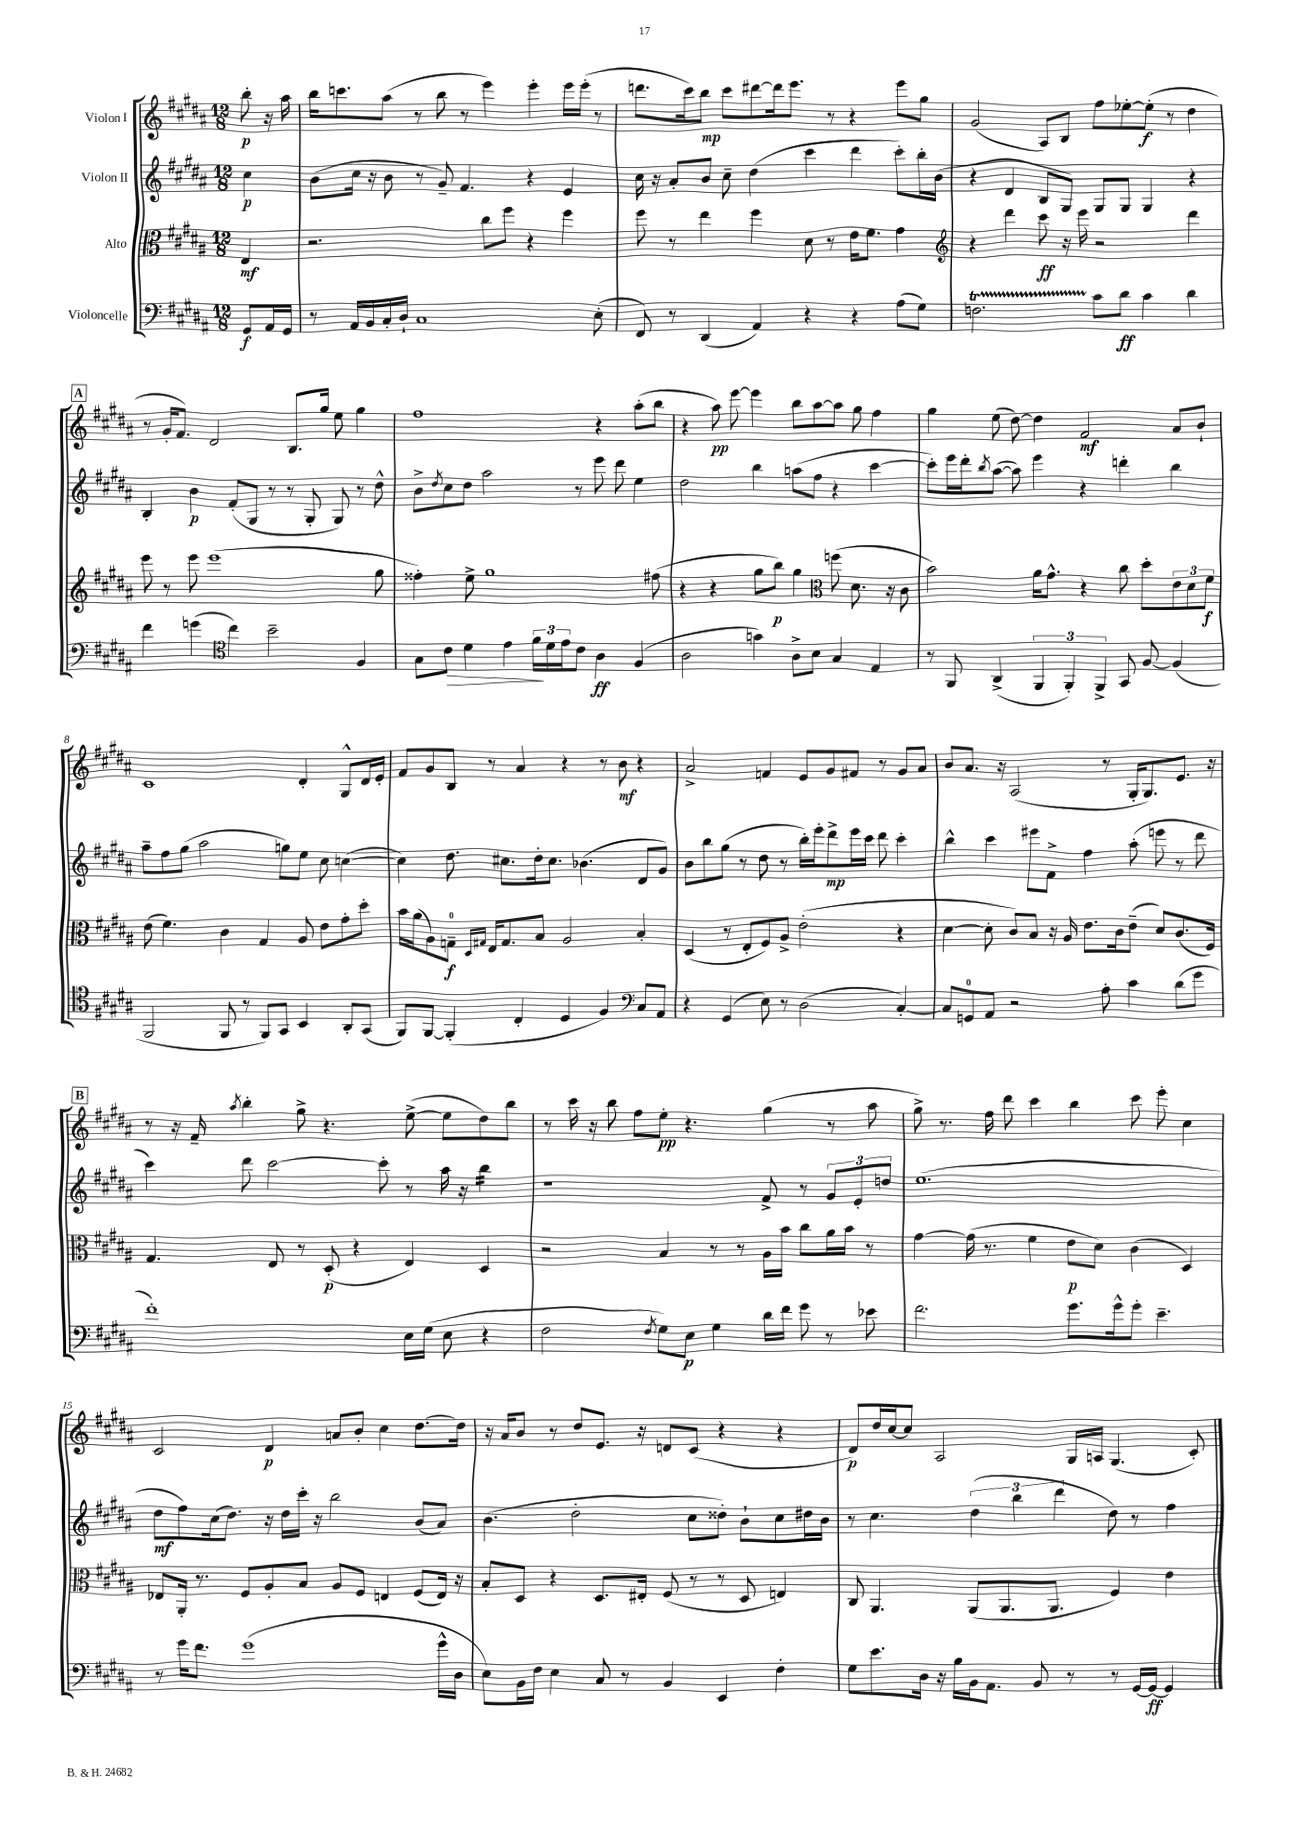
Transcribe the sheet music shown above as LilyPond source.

<<
\new StaffGroup <<
\new Staff = "s0" \with { instrumentName = "Violon I" } {
    \clef treble \key b \major \numericTimeSignature \time 12/8 \partial 4
    b''8-.\p r16 ais''16 |
    b''16 c'''8. ais''8( r8 b''8 r8 e'''4) e'''4-. e'''16 e'''16-.( r8 |
    d'''8. cis'''16) b''8\mp cis'''8 dis'''8~ dis'''16 e'''8. r8 r4 e'''8 gis''8 |
    gis'2( ais8) b8 fis''8 ees''8~-. ees''8-.\f( r8 dis''4 |
    \mark \markup { \box "A" } r8 gis'16-. fis'8.) dis'2 b8. gis''16 e''8 gis''4 |
    fis''1 r4 ais''8-.( b''8 |
    r4 ais''8\pp) e'''8~ e'''4 b''8 ais''8~ ais''8 gis''8 fis''4 |
    gis''4 e''8( dis''8~) dis''4 fis'2\mf ais'8 b'8-! |
    cis'1 dis'4-. gis8-^ dis'16 e'16-. |
    fis'8 gis'8 b8 r8 ais'4 r4 r8 b'8\mf r4 |
    ais'2-> f'4 e'8 gis'8 fis'8 r8 gis'8 ais'8 |
    b'8 ais'8. r16 ais2( r8 gis16-. gis8.) e'8. r16 |
    \mark \markup { \box "B" } r8 r16 fis'16-- \acciaccatura { ais''8 } b''4-. gis''8-> r4. e''8~->( e''8 dis''8) b''8 |
    r8 cis'''16 r16 b''8 fis''8 e''8-.\pp r4. gis''4( r8 ais''8 |
    gis''8->) r8. fis''16 dis'''8 cis'''4 b''4 cis'''8 e'''8-. cis''4 |
    cis'2 dis'4\p a'8 b'8-. cis''4 dis''8.~ dis''16 |
    r16 ais'16 b'8 r8 dis''8 e'8. r16 d'8 cis'8( r4 r4 |
    dis'8\p) dis''16 cis''16~ cis''8 ais2 gis16 a16 gis4.( cis'8-.) \bar "|." |
}
\new Staff = "s1" \with { instrumentName = "Violon II" } {
    \clef treble \key b \major \numericTimeSignature \time 12/8 \partial 4
    cis''4\p |
    b'8( cis''16 r16 b'8 r8 gis'8--) fis'4. r4 e'4 |
    cis''16 r16 ais'8-. b'8 cis''8-- dis''4( cis'''4 dis'''4 cis'''8-.) b''16-. b'16( |
    r4 dis'4 b8 gis8) gis8 gis8 gis4 r4 |
    \mark \markup { \box "A" } b4-. b'4\p fis'8-.( gis8 r8 r8 gis8-. gis8) r8 dis''8-^ |
    b'8-> \acciaccatura { dis''8 } cis''8 dis''8 ais''2 r8 e'''8 dis'''8 e''4 |
    dis''2 b''4 a''8( fis''8 r4 cis'''4~ |
    cis'''8-.) e'''16 dis'''16-. \acciaccatura { b''8 } ais''8~( ais''8) e'''4 r4 d'''4-. b''4 |
    ais''8-- fis''8 gis''8( ais''2 g''8) e''8 cis''8 c''4~( |
    c''4) dis''8. cis''8. dis''16-. cis''8. bes'4.( dis'8 gis'8) |
    b'8 b''8 gis''8( r8 dis''8 r8 b''16-.) e'''16-. dis'''8->\mp e'''16 cis'''16 dis'''8 cis'''4-. |
    b''4-^ cis'''4 eis'''8 fis'8-> fis''4 ais''8-.( e'''8 r8 dis'''8 |
    \mark \markup { \box "B" } cis'''4) dis'''8 cis'''2~ cis'''8-. r8 ais''16 r16 b''4:16 |
    r1 fis'8-> r8 \tuplet 3/2 { gis'8 e'8-. d''8 } |
    e''1.( |
    dis''8\mf fis''8) cis''16( dis''8.) r16 dis''16 cis'''16-. r16 b''2 b'8( ais'8) |
    b'4.( dis''2-. cis''8 disis''8-.) b'8-! cis''8 dis''16 b'16 |
    r8 cis''4. \tuplet 3/2 { dis''4( b''4 dis'''4 } dis''8) r8 fis''4 \bar "|." |
}
\new Staff = "s2" \with { instrumentName = "Alto" } {
    \clef alto \key b \major \numericTimeSignature \time 12/8 \partial 4
    e4\mf |
    r2. cis''8 fis''8 r4 fis''4 |
    fis''8 r8 e''4 fis''4 dis'8 r8 e'16 fis'8. gis'4 |
    \clef treble r4 dis'''4 cis'''8\ff r16 e'''16 r2 dis'''4 |
    \mark \markup { \box "A" } e'''8 r8 e'''8 e'''1( gis''8 |
    fisis''4-.) e''8-> gis''1 fis''8( |
    r4 r4 gis''8 b''8\p) gis''4 \clef alto f''8( dis'8. r16 cis'8 |
    b'2) ais'16 gis'8.-^ r4 cis''8 dis''8-. \tuplet 3/2 { e'8 dis'8 fis'8\f } |
    e'8( fis'4.) cis'4 gis4 ais8 e'8 gis'8-. dis''8-. |
    b'16 ais'16( ais8) g8-0--\f \grace { dis16 gis16 } e16 gis8. b8 ais2 b4-. |
    dis4( r8 e8-. fis8) ais8-> e'2-.( r4 |
    dis'4~ dis'8-. cis'8) b8 r16 ais16 e'8. cis'16 e'8--( dis'8) cis'8.( fis16) |
    \mark \markup { \box "B" } gis4. e8 r8 dis8-.\p( r4 e4) dis4 |
    r2 b4 r8 r8 ais16 b'16 cis''8 ais'16 b'16 r8 |
    gis'4~ gis'16( r8. fis'4 e'8\p dis'8) cis'4( dis4) |
    ees8 ais,16-. r8. fis8 ais8-. b8 ais8 fis8 e4 fis8( e16) r16 |
    b8-. dis8 r4 dis8. eis16-. fis8( r8 r8 dis8 e4) |
    cis8 ais,4. ais,8( ais,8. ais,8. fis4) e'4 \bar "|." |
}
\new Staff = "s3" \with { instrumentName = "Violoncelle" } {
    \clef bass \key b \major \numericTimeSignature \time 12/8 \partial 4
    gis,8\f ais,16 gis,16 |
    r8 ais,16 b,16 cis16-. dis16-! cis1 e8-.( |
    fis,8) r8 dis,4( ais,4) r4 r4 ais8( gis8) |
    f2.\startTrillSpan cis'8\stopTrillSpan dis'8\ff cis'4 dis'4 |
    \mark \markup { \box "A" } fis'4 g'4( \clef tenor cis''4) b'2-- fis4 |
    gis8 cis'8\> dis'4 e'4 \tuplet 3/2 { fis'16\! dis'16 e'16 } cis'8 ais4\ff fis4( |
    ais2 g'4) ais8-> b8 gis4 e4 |
    r8 fis,8 ais,4->( \tuplet 3/2 { fis,4 fis,4-.) fis,4-> } gis,8 fis8~ fis4( |
    fis,2 fis,8 r8 fis,8) gis,8 b,4 ais,8-. gis,8( |
    fis,8) fis,8~ fis,4-.( cis4-. dis4 fis4) \clef bass cis8 ais,8 |
    r4 gis,4( e8) r8 dis2( cis4~-.) |
    cis8 g,8-0 ais,8 r2 ais8-. cis'4 dis'8( gis'8 |
    \mark \markup { \box "B" } fis'1-.) e16 gis16( e8 r4 |
    fis2 \acciaccatura { fis8 } gis8) e8\p gis4 dis'16 fis'16 gis'8 r8 ees'8 |
    fis'2. gis'8. gis'16-^ gis'8-. e'4.-- |
    r8 gis'16 fis'8. gis'1( gis'16-^ dis16 |
    e8) b,16 fis16 e4 cis8 r8 b,4 e,4 fis4-. |
    gis8 e'8. dis16 r16 b16 b,16 ais,8. b,8 r8 r8 gis,16~ gis,16~\ff gis,4 \bar "|." |
}
>>
>>
